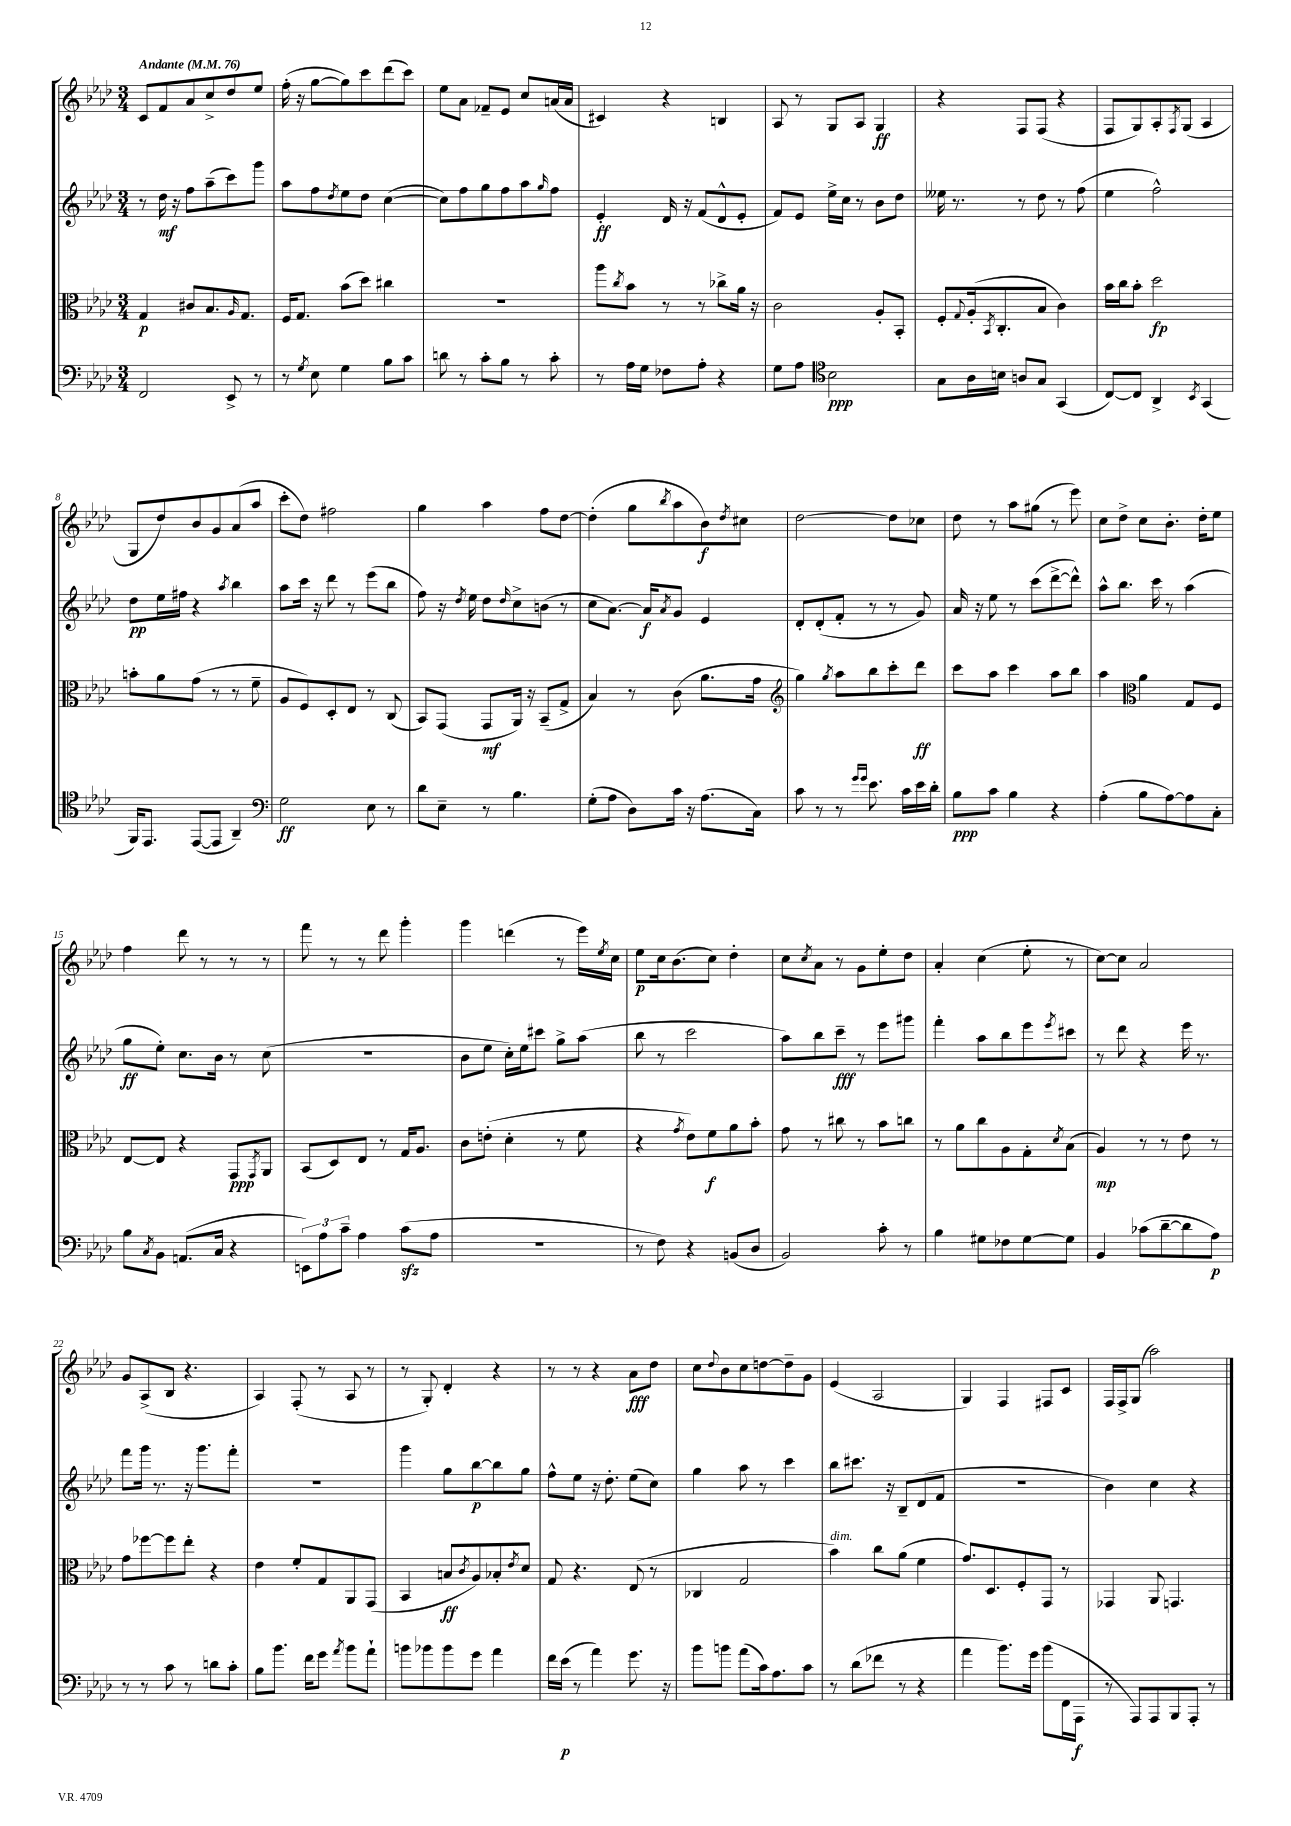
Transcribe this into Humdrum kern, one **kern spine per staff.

**kern	**dynam	**kern	**dynam	**kern	**dynam	**kern	**dynam
*part4	*part4	*part3	*part3	*part2	*part2	*part1	*part1
*staff4	*staff4	*staff3	*staff3	*staff2	*staff2	*staff1	*staff1
*clefF4	*	*clefC3	*	*clefG2	*	*clefG2	*
*k[b-e-a-d-]	*	*k[b-e-a-d-]	*	*k[b-e-a-d-]	*	*k[b-e-a-d-]	*
*M3/4	*	*M3/4	*	*M3/4	*	*M3/4	*
*MM76	*	*MM76	*	*MM76	*	*MM76	*
=1	=1	=1	=1	=1	=1	=1	=1
!	!	!	!	!	!	!LO:TX:a:B:t=Andante	!
2FF/	.	4G/	p	8r	.	8c/L	.
.	.	.	.	16dd-\	mf	8f/	.
.	.	.	.	16r	.	.	.
.	.	8c#X/L	.	8ff\L	.	8a-/	.
.	.	8.B-/	.	(8aa-~\	.	8cc^/	.
8EE-^/	.	.	.	8ccc\)	.	8dd-/	.
.	.	16qqA-/	.	.	.	.	.
.	.	8.G/J	.	.	.	.	.
8r	.	.	.	8ggg\J	.	8ee-/J	.
=2	=2	=2	=2	=2	=2	=2	=2
8r	.	16F/KL	.	8aa-\L	.	(16ff'\	.
.	.	8.G/J	.	.	.	16r	.
8qG/	.	.	.	.	.	.	.
8E-\	.	.	.	8ff\	.	[8gg\L	.
.	.	.	.	8qdd-/	.	.	.
4G\	.	(8b-\L	.	8ee-\	.	8gg\])	.
.	.	8dd-\J)	.	8dd-\J	.	8ccc\	.
8B-\L	.	4cc#X\	.	([4cc\	.	(8ddd-\	.
8c\J	.	.	.	.	.	8ccc\J)	.
=3	=3	=3	=3	=3	=3	=3	=3
8dn\	.	2.r	.	8cc\L])	.	8ee-\L	.
8r	.	.	.	8ff\	.	8a-\J	.
8c'\L	.	.	.	8gg\	.	8f-X~/L	.
8B-\J	.	.	.	8ff\	.	8e-/J	.
8r	.	.	.	8aa-\	.	8cc/L	.
.	.	.	.	16qqgg/	.	.	.
8c'\	.	.	.	8ff\J	.	(16an/L	.
.	.	.	.	.	.	16a/JJ	.
=4	=4	=4	=4	=4	=4	=4	=4
8r	.	8aa-\L	.	4e-'/	ff	4c#X/)	.
.	.	8qcc/	.	.	.	.	.
16A-\LL	.	8b-\J	.	.	.	.	.
16G\JJ	.	.	.	.	.	.	.
8F-X\L	.	8r	.	16d-/	.	4r	.
.	.	.	.	16r	.	.	.
8A-'\J	.	8r	.	(8f/L	.	.	.
4r	.	8cc-X^\L	.	8d-^^/	.	4Bn/	.
.	.	16a-\Jk	.	8e-'/J	.	.	.
.	.	16r	.	.	.	.	.
=5	=5	=5	=5	=5	=5	=5	=5
8G\L	.	2c\	.	8f/L)	.	8A-/	.
8A-\J	.	.	.	8e-/J	.	8r	.
*clefC4	*	*	*	*	*	*	*
2B-\	ppp	.	.	16ee-^\LL	.	8G/L	.
.	.	.	.	16cc\JJ	.	.	.
.	.	.	.	8r	.	8A-/J	.
.	.	8A-'/L	.	8b-\L	.	4G/	ff
.	.	8BB-'/J	.	8dd-\J	.	.	.
=6	=6	=6	=6	=6	=6	=6	=6
8G\L	.	8F'/L	.	16ee--X\	.	4r	.
.	.	.	.	8.r	.	.	.
.	.	8qqG/	.	.	.	.	.
16A-\L	.	(16A-'/k	.	.	.	.	.
.	.	8qBB-/	.	.	.	.	.
16Bn\JJ	.	8.C'/	.	.	.	.	.
8An/L	.	.	.	8r	.	8F/L	.
8G/J	.	8B-/J	.	8dd-\	.	(8F/J	.
(4GG/	.	4c\)	.	8r	.	4r	.
.	.	.	.	(8ff\	.	.	.
=7	=7	=7	=7	=7	=7	=7	=7
[8C/L)	.	16b-\LL	.	4ee-\	.	8F/L	.
.	.	16cc\J	.	.	.	.	.
8C/J]	.	8b-'\J	.	.	.	8G/)	.
4AA-^/	.	2dd-\	fp	2ff^^\)	.	8A-'/	.
.	.	.	.	.	.	8qF/	.
.	.	.	.	.	.	(8G/J	.
8qBB-/	.	.	.	.	.	.	.
(4GG/	.	.	.	.	.	4A-/	.
!!LO:LB:g=z
=8	=8	=8	=8	=8	=8	=8	=8
16FF/KL)	.	8bn'\L	.	8dd-\L	pp	8G/L	.
8.EE-/J	.	.	.	.	.	.	.
.	.	8a-\	.	16ee-\L	.	8dd-/)	.
.	.	.	.	16ff#X\JJ	.	.	.
([8EE-/L	.	(8g\J	.	4r	.	8b-/	.
8EE-/J]	.	8r	.	.	.	8g/	.
.	.	.	.	8qaa-/	.	.	.
4AA-~/)	.	8r	.	4bb-\	.	(8a-/	.
.	.	8f~\	.	.	.	8aa-/J	.
=9	=9	=9	=9	=9	=9	=9	=9
*clefF4	*	*	*	*	*	*	*
2G\	ff	8A-/L	.	8aa-\L	.	8ccc'\L	.
.	.	8F/)	.	16ccc\Jk	.	8dd-\J)	.
.	.	.	.	16r	.	.	.
.	.	8D-'/	.	8ddd-\	.	2ff#X\	.
.	.	8E-/J	.	8r	.	.	.
8E-\	.	8r	.	(8eee-\L	.	.	.
8r	.	(8C/	.	8bb-\J	.	.	.
=10	=10	=10	=10	=10	=10	=10	=10
8d-\L	.	8BB-/L)	.	8ff\)	.	4gg\	.
8E-~\J	.	(8GG/J	.	16r	.	.	.
.	.	.	.	8qdd-/	.	.	.
.	.	.	.	16ee-\	.	.	.
8r	.	8GG/L	mf	8dd-\L	.	4aa-\	.
.	.	.	.	16qqdd-/	.	.	.
4.B-\	.	16AA-/Jk)	.	8cc^\	.	.	.
.	.	16r	.	.	.	.	.
.	.	(8BB-~/L	.	(8bn\J	.	8ff\L	.
.	.	8G^/J	.	8r	.	[8dd-\J	.
=11	=11	=11	=11	=11	=11	=11	=11
(8G'\L	.	4B-/)	.	8cc\L	.	(4dd-'\]	.
8A-\J	.	.	.	[8.a-\J)	.	.	.
8D-\L)	.	8r	.	.	.	8gg\L	.
.	.	.	.	16a-/KL]	f	.	.
.	.	.	.	8qa-/	.	8qbb-/	.
16c\Jk	.	(8c\	.	8g/J	.	8aa-\	.
16r	.	.	.	.	.	.	.
(8.A-\L	.	8.a-\L	.	4e-/	.	8b-\)	f
.	.	.	.	.	.	8qdd-/	.
.	.	.	.	.	.	8cc#X\J	.
16C\Jk)	.	16g\Jk	.	.	.	.	.
=12	=12	=12	=12	=12	=12	=12	=12
*	*	*clefG2	*	*	*	*	*
8c\	.	4gg\)	.	8d-'/L	.	[2dd-\	.
8r	.	.	.	(8d-'/	.	.	.
.	.	8qgg/	.	.	.	.	.
8r	.	8aa-\L	.	8f'/J	.	.	.
16qqg/LL	.	.	.	.	.	.	.
16qqg/JJ	.	.	.	.	.	.	.
8.e-\	.	8bb-\	.	8r	.	.	.
.	.	8ccc'\	.	8r	.	8dd-\L]	.
16c\LL	.	.	.	.	.	.	.
16e-\	.	8ddd-\J	ff	8g/)	.	8cc-X\J	.
16d-'\JJ	.	.	.	.	.	.	.
=13	=13	=13	=13	=13	=13	=13	=13
8B-\L	ppp	8ccc\L	.	16a-/	.	8dd-\	.
.	.	.	.	16r	.	.	.
8c\J	.	8aa-\J	.	8ee-\	.	8r	.
4B-\	.	4ccc\	.	8r	.	8aa-\L	.
.	.	.	.	(8ccc\L	.	(8gg#X\J	.
4r	.	8aa-\L	.	[8ddd-^\	.	8r	.
.	.	8bb-\J	.	8ddd-^^\J])	.	8eee-\)	.
=14	=14	=14	=14	=14	=14	=14	=14
(4A-'\	.	4aa-\	.	8aa-^^\L	.	8cc\L	.
.	.	.	.	8.bb-\J	.	8dd-^\J	.
*	*	*clefC3	*	*	*	*	*
8B-\L	.	4a-\	.	.	.	8cc\L	.
.	.	.	.	16ccc\	.	.	.
[8A-\)	.	.	.	8r	.	8.b-'\J	.
8A-\]	.	8G/L	.	(4aa-\	.	.	.
.	.	.	.	.	.	16dd-'\KL	.
8C'\J	.	8F/J	.	.	.	8ee-\J	.
!!LO:LB:g=z
=15	=15	=15	=15	=15	=15	=15	=15
8B-\L	.	[8E-/L	.	8gg\L	ff	4ff\	.
8qC/	.	.	.	.	.	.	.
8BB-\J	.	8E-/J]	.	8ee-'\J)	.	.	.
(8.AAn/L	.	4r	.	8.cc\L	.	8ddd-\	.
.	.	.	.	.	.	8r	.
16C/Jk	.	.	.	16b-\Jk	.	.	.
4r	.	8GG/L	ppp	8r	.	8r	.
.	.	8qGG/	.	.	.	.	.
.	.	8AA-/J	.	(8cc\	.	8r	.
=16	=16	=16	=16	=16	=16	=16	=16
12EEn\L)	.	(8BB-/L	.	2.r	.	8fff\	.
12A-\	.	.	.	.	.	.	.
.	.	8D-/)	.	.	.	8r	.
12c~\J	.	.	.	.	.	.	.
4A-\	.	8E-/J	.	.	.	8r	.
.	.	8r	.	.	.	8ddd-\	.
(8czz\L	.	16G/KL	.	.	.	4ggg'\	.
.	.	8.A-/J	.	.	.	.	.
8A-\J	.	.	.	.	.	.	.
=17	=17	=17	=17	=17	=17	=17	=17
2.r	.	8c\L	.	8b-\L	.	4ggg\	.
.	.	(8en'\J	.	8ee-\J	.	.	.
.	.	4d-'\	.	16cc'\LL)	.	(4dddn\	.
.	.	.	.	16ee-\J	.	.	.
.	.	.	.	8ccc#X\J	.	.	.
.	.	8r	.	8gg^\L	.	8r	.
.	.	8f\	.	(8aa-\J	.	16eee-\LL)	.
.	.	.	.	.	.	8qee-/	.
.	.	.	.	.	.	16cc\JJ	.
=18	=18	=18	=18	=18	=18	=18	=18
8r	.	4r	.	8bb-\	.	8ee-\L	p
8F\)	.	.	.	8r	.	16cc\k	.
.	.	.	.	.	.	(8.b-\	.
.	.	8qg/	.	.	.	.	.
4r	.	8e-\L)	.	2ccc\	.	.	.
.	.	8f\	f	.	.	8cc\J)	.
(8BBn/L	.	8a-\	.	.	.	4dd-'\	.
8D-/J	.	8b-'\J	.	.	.	.	.
=19	=19	=19	=19	=19	=19	=19	=19
2BB-/)	.	8g\	.	8aa-\L)	.	8cc\L	.
.	.	.	.	.	.	8qcc/	.
.	.	8r	.	8bb-\	.	8a-\J	.
.	.	8cc#X\	.	8ccc~\J	fff	8r	.
.	.	8r	.	8r	.	8g\L	.
8c'\	.	8b-\L	.	8eee-\L	.	8ee-'\	.
8r	.	8ccn\J	.	8ggg#X\J	.	8dd-\J	.
=20	=20	=20	=20	=20	=20	=20	=20
4B-\	.	8r	.	4fff'\	.	4a-'/	.
.	.	8a-\L	.	.	.	.	.
8G#X\L	.	8cc\	.	8aa-\L	.	(4cc\	.
8F-X\	.	8A-\	.	8bb-\	.	.	.
[8G#\	.	8G'\	.	8eee-\	.	8ee-'\	.
.	.	8qd-/	.	8qeee-/	.	.	.
8G#\J]	.	(8B-\J	.	8ccc#X\J	.	8r	.
=21	=21	=21	=21	=21	=21	=21	=21
4BB-/	.	4A-/)	mp	8r	.	[8cc\L)	.
.	.	.	.	8ddd-\	.	8cc\J]	.
(8c-X\L	.	8r	.	4r	.	2a-/	.
[8d-~\	.	8r	.	.	.	.	.
8d-\]	.	8e-\	.	16eee-\	.	.	.
.	.	.	.	8.r	.	.	.
8A-\J)	p	8r	.	.	.	.	.
!!LO:LB:g=z
=22	=22	=22	=22	=22	=22	=22	=22
8r	.	8g\L	.	8fff\L	.	8g/L	.
8r	.	[8ff-X\	.	16ggg\Jk	.	(8A-^/	.
.	.	.	.	8.r	.	.	.
8c\	.	8ff-\]	.	.	.	8B-/J	.
8r	.	8ee-'\J	.	16r	.	4.r	.
.	.	.	.	8.ggg\L	.	.	.
8dn\L	.	4r	.	.	.	.	.
8c'\J	.	.	.	8fff'\J	.	.	.
=23	=23	=23	=23	=23	=23	=23	=23
8B-\L	.	4e-\	.	2.r	.	4A-/)	.
8.b-\J	.	.	.	.	.	.	.
.	.	8f'/L	.	.	.	(8F'/	.
16f\KL	.	.	.	.	.	.	.
8g\J	.	8G/	.	.	.	8r	.
8qa-/	.	.	.	.	.	.	.
8b-\L	.	8AA-/	.	.	.	8A-/	.
8a-`\J	.	(8GG/J	.	.	.	8r	.
=24	=24	=24	=24	=24	=24	=24	=24
8bn\L	.	4BB-/	.	4ggg\	.	8r	.
8b-X\	.	.	.	.	.	8G'/)	.
8b-\	.	8Bn/L	ff	8gg\L	.	4d-'/	.
.	.	8qc/	.	.	.	.	.
8g\J	.	8A-/)	.	[8bb-\	p	.	.
4a-\	.	8B-X'/	.	8bb-\]	.	4r	.
.	.	8qe-/	.	.	.	.	.
.	.	8d-/J	.	8gg\J	.	.	.
=25	=25	=25	=25	=25	=25	=25	=25
16f\LL	.	8G/	.	8ff^^\L	.	8r	.
(16e-\JJ	p	.	.	.	.	.	.
8r	.	4.r	.	8ee-\J	.	8r	.
4a-\)	.	.	.	16r	.	4r	.
.	.	.	.	8.dd-'\	.	.	.
8.g\	.	(8E-/	.	(8ee-\L	.	8a-\L	fff
.	.	8r	.	8cc\J)	.	8dd-\J	.
16r	.	.	.	.	.	.	.
=26	=26	=26	=26	=26	=26	=26	=26
8b-\L	.	4C-X/	.	4gg\	.	8cc\L	.
.	.	.	.	.	.	8qqdd-/	.
8bn\J	.	.	.	.	.	8b-\	.
(8a-\L	.	2G/	.	8aa-\	.	8cc\	.
16c\k)	.	.	.	8r	.	[8ddn\	.
8.A-\	.	.	.	.	.	.	.
.	.	.	.	4ccc\	.	8dd~\]	.
8c\J	.	.	.	.	.	8g\J	.
=27	=27	=27	=27	=27	=27	=27	=27
!	!	!LO:TX:a:i:t=dim.	!	!	!	!	!
8r	.	4b-\)	.	8bb-\L	.	(4e-/	.
(8d-\L	.	.	.	8.ccc#X\J	.	.	.
8f-X\J	.	8cc\L	.	.	.	2A-/	.
.	.	.	.	16r	.	.	.
8r	.	(8a-\J	.	8B-~/L	.	.	.
4r	.	4f\	.	(8d-/	.	.	.
.	.	.	.	8f/J	.	.	.
=28	=28	=28	=28	=28	=28	=28	=28
4a-\	.	8.g/L)	.	2.r	.	4G/)	.
.	.	8.D-/	.	.	.	.	.
8.b-\L)	.	.	.	.	.	4F/	.
.	.	8F'/	.	.	.	.	.
16g\Jk	.	.	.	.	.	.	.
(8b-\L	.	8GG/J	.	.	.	8F#X/L	.
16FF\L	.	8r	.	.	.	8c/J	.
16AAA-\JJ	f	.	.	.	.	.	.
=29	=29	=29	=29	=29	=29	=29	=29
8r	.	4GG-X/	.	4b-\)	.	16F/LL	.
.	.	.	.	.	.	16F^/J	.
8AAA-/L)	.	.	.	.	.	(8G/J	.
8AAA-/	.	8AA-/	.	4cc\	.	2aa-\)	.
8BBB-/	.	4.GGn/	.	.	.	.	.
8AAA-'/J	.	.	.	4r	.	.	.
8r	.	.	.	.	.	.	.
==	==	==	==	==	==	==	==
*-	*-	*-	*-	*-	*-	*-	*-
